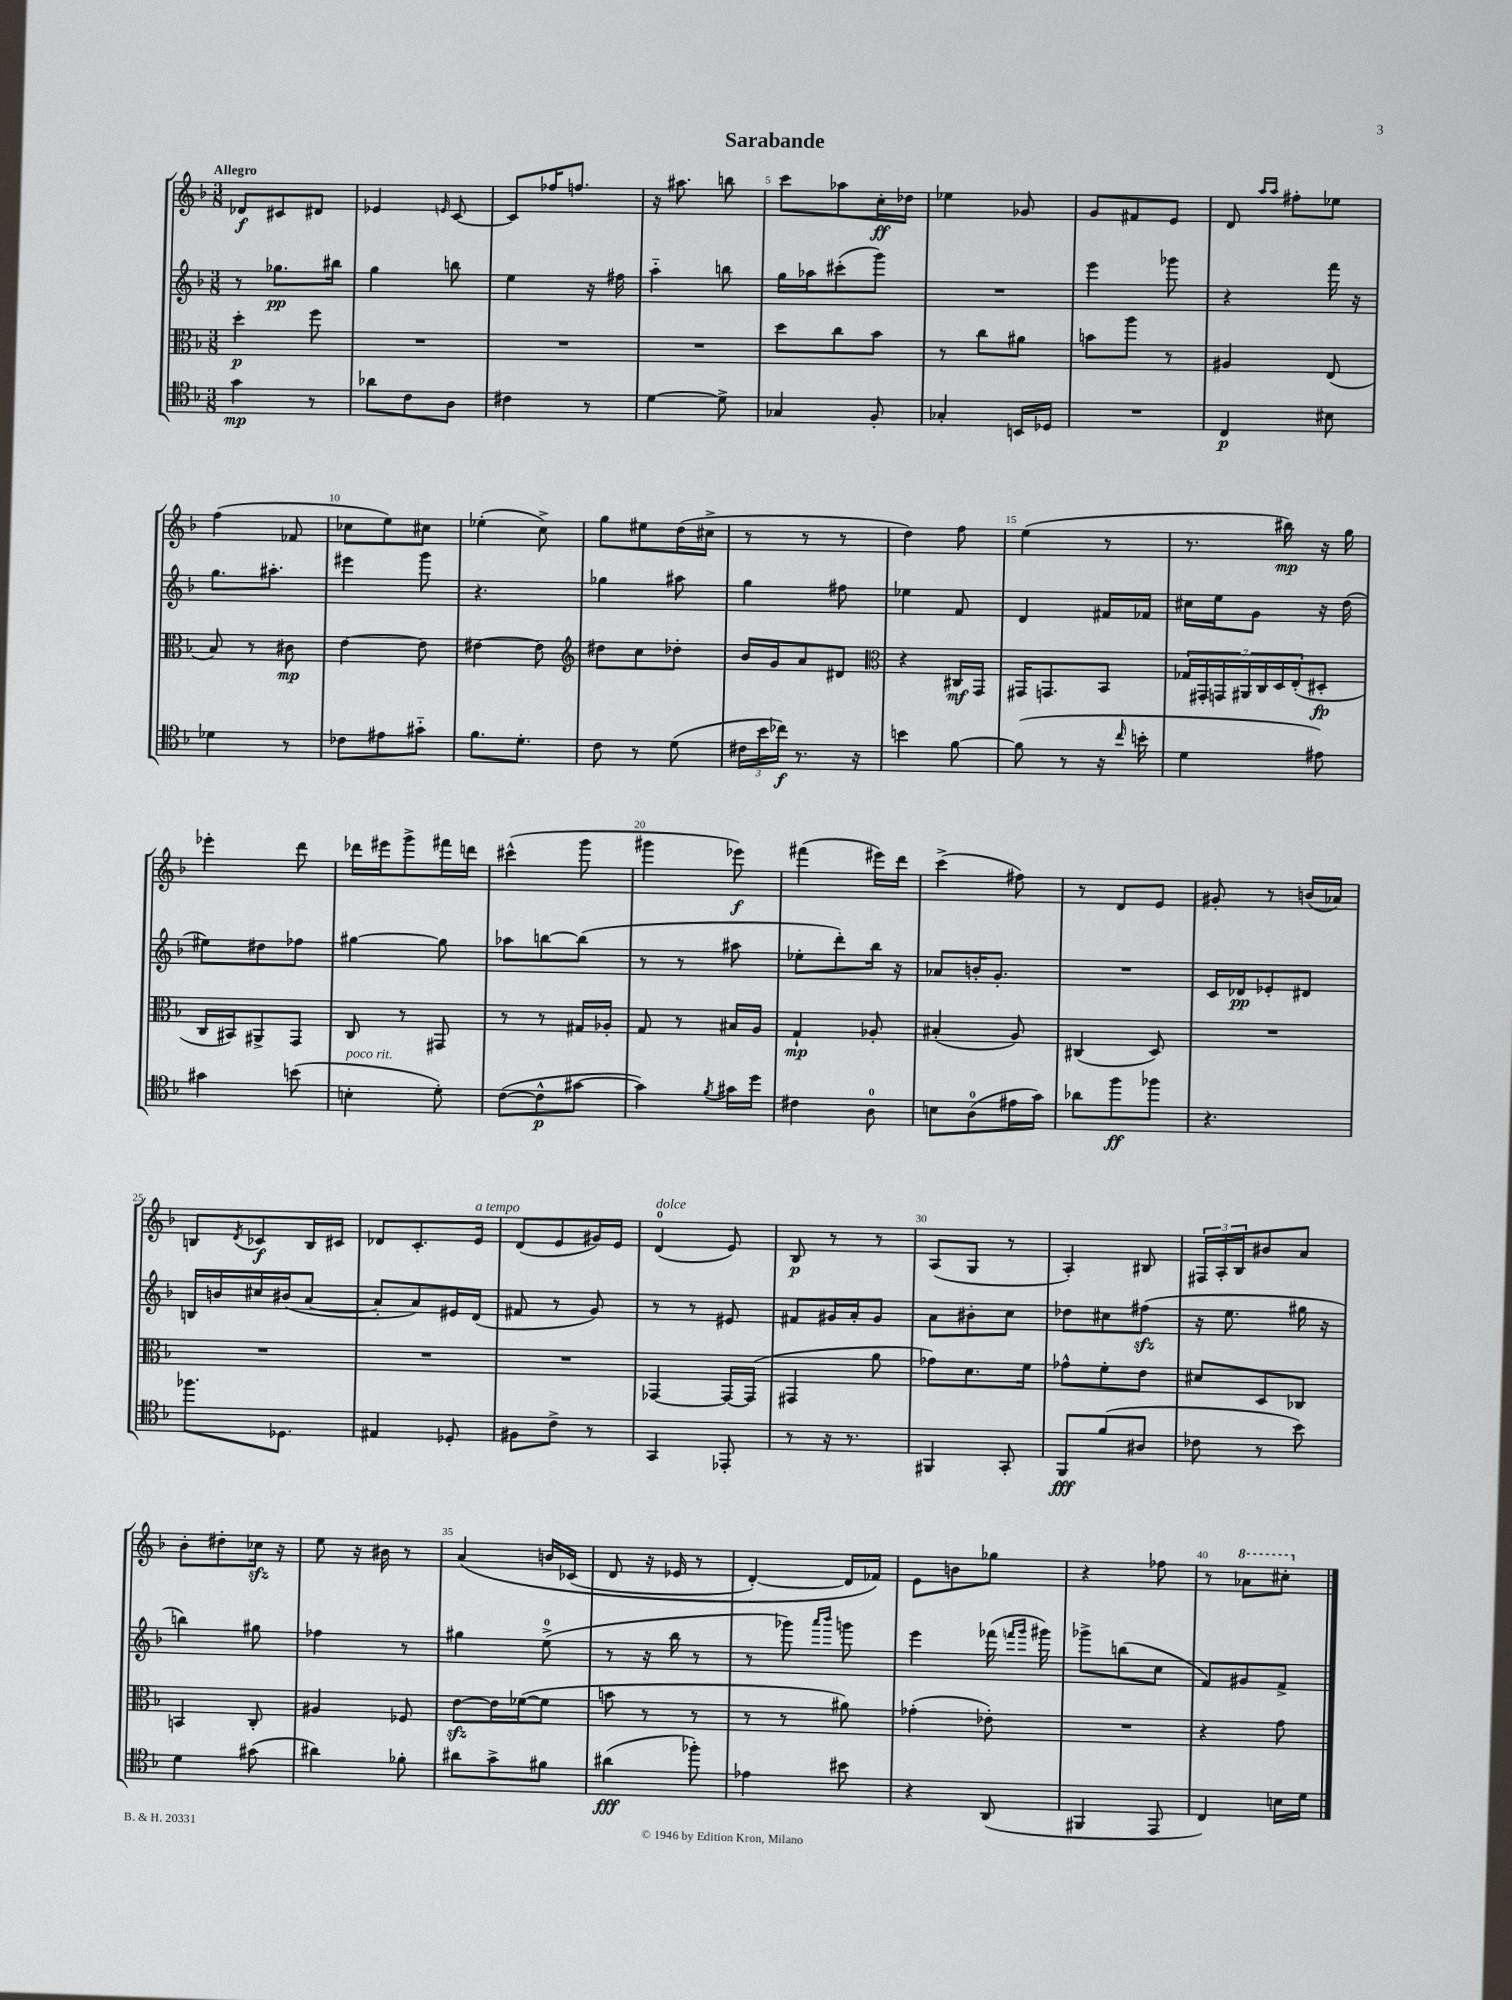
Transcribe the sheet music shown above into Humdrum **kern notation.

**kern	**dynam	**kern	**dynam	**kern	**dynam	**kern	**dynam
*part4	*part4	*part3	*part3	*part2	*part2	*part1	*part1
*staff4	*staff4	*staff3	*staff3	*staff2	*staff2	*staff1	*staff1
*clefC4	*	*clefC3	*	*clefG2	*	*clefG2	*
*k[b-]	*	*k[b-]	*	*k[b-]	*	*k[b-]	*
*M3/8	*	*M3/8	*	*M3/8	*	*M3/8	*
=1	=1	=1	=1	=1	=1	=1	=1
!	!	!	!	!	!	!LO:TX:a:B:t=Allegro	!
4g\	mp	4dd'\	p	8r	.	8d-X/L	f
.	.	.	.	8.gg-X\L	pp	8c#X/	.
8r	.	8ff\	.	.	.	8d#X/J	.
.	.	.	.	16bb#X\Jk	.	.	.
=2	=2	=2	=2	=2	=2	=2	=2
8a-X\L	.	4.r	.	4gg\	.	4e-X/	.
8c\	.	.	.	.	.	.	.
.	.	.	.	.	.	16qqen/	.
8A\J	.	.	.	8bbn\	.	[8c/	.
=3	=3	=3	=3	=3	=3	=3	=3
4c#X\	.	4.r	.	4ee\	.	8c/L]	.
.	.	.	.	.	.	16ff-X/K	.
.	.	.	.	.	.	8.ffn/J	.
8r	.	.	.	16r	.	.	.
.	.	.	.	16ff#X\	.	.	.
=4	=4	=4	=4	=4	=4	=4	=4
[4d\	.	4.r	.	4aa\	.	16r	.
.	.	.	.	.	.	8.aa#X\	.
8d^\]	.	.	.	8bbn\	.	8bbn\	.
=5	=5	=5	=5	=5	=5	=5	=5
4G-X/	.	8dd\L	.	16gg\LL	.	8ccc\L	.
.	.	.	.	16aa-X\J	.	.	.
.	.	8cc\	.	(8ccc#X'\	.	8aa-X\	.
8F'/	.	8b-\J	.	8ggg\J)	.	16cc'\L	ff
.	.	.	.	.	.	16dd-X\JJ	.
=6	=6	=6	=6	=6	=6	=6	=6
4G-X'/	.	8r	.	4.r	.	4ee-X\	.
.	.	8cc\L	.	.	.	.	.
16BBn/LL	.	8a#X\J	.	.	.	8g-X/	.
16D-X/JJ	.	.	.	.	.	.	.
=7	=7	=7	=7	=7	=7	=7	=7
4.r	.	8bn\L	.	4eee\	.	8g/L	.
.	.	8aa\J	.	.	.	8f#X/	.
.	.	8r	.	8ggg-X\	.	8e/J	.
=8	=8	=8	=8	=8	=8	=8	=8
4C/	p	4A#X/	.	4r	.	8d/	.
.	.	.	.	.	.	16qqaa/LL	.
.	.	.	.	.	.	16qqaa/JJ	.
.	.	.	.	.	.	8ff#X'\L	.
8B#X\	.	(8E/	.	16fff\	.	8ee-X\J	.
.	.	.	.	16r	.	.	.
!!LO:LB:g=z
=9	=9	=9	=9	=9	=9	=9	=9
4d-X\	.	8B-/)	.	8.gg\L	.	(4ff\	.
.	.	8r	.	.	.	.	.
.	.	.	.	8.aa#X'\J	.	.	.
8r	.	8c#X\	mp	.	.	8f-X/	.
=10	=10	=10	=10	=10	=10	=10	=10
8c-X\L	.	[4e\	.	4eee#X\	.	8cc-X\L	.
8e#X\	.	.	.	.	.	8ee\)	.
8g#X\J	.	8e\]	.	8ggg\	.	8cc#X\J	.
=11	=11	=11	=11	=11	=11	=11	=11
8.f\L	.	[4e#X\	.	4.r	.	(4ee-X'\	.
8.d'\J	.	.	.	.	.	.	.
.	.	8e#\]	.	.	.	8cc^\)	.
=12	=12	=12	=12	=12	=12	=12	=12
*	*	*clefG2	*	*	*	*	*
8c\	.	8dd#X\L	.	4gg-X\	.	8gg\L	.
8r	.	8cc\	.	.	.	8ee#X\	.
(8d\	.	8dd-X'\J	.	8aa#X\	.	(16dd\L	.
.	.	.	.	.	.	16cc#X^\JJ	.
=13	=13	=13	=13	=13	=13	=13	=13
24c#X\LL	.	16b-/LL	.	4gg\	.	8r	.
24b-\	.	.	.	.	.	.	.
.	.	16g/J	.	.	.	.	.
24cc-X\JJ)	f	.	.	.	.	.	.
8.r	.	8a/	.	.	.	8r	.
.	.	8d#X/J	.	8ff#X\	.	8r	.
16r	.	.	.	.	.	.	.
=14	=14	=14	=14	=14	=14	=14	=14
*	*	*clefC3	*	*	*	*	*
4bn\	.	4r	.	4ee-X\	.	4dd\)	.
[8f\	.	16C#X/LL	mf	8f/	.	8ff\	.
.	.	16GG/JJ	.	.	.	.	.
=15	=15	=15	=15	=15	=15	=15	=15
(8f\]	.	16GG#X/KL	.	4d/	.	(4ee\	.
.	.	8.GGn/	.	.	.	.	.
8r	.	.	.	.	.	.	.
16r	.	8BB-/J	.	16f#X/LL	.	8r	.
16qqcc/	.	.	.	.	.	.	.
16bn'\	.	.	.	16f-X/JJ	.	.	.
=16	=16	=16	=16	=16	=16	=16	=16
4d\	.	28G-X/LL	.	16cc#X\LL	.	8.r	.
.	.	28GG#X'/	.	.	.	.	.
.	.	.	.	16ee\J	.	.	.
.	.	28GGn/	.	.	.	.	.
.	.	28AA#X/	.	.	.	.	.
.	.	.	.	8g\J	.	.	.
.	.	28C/	.	.	.	.	.
.	.	28D/	.	.	.	.	.
.	.	.	.	.	.	16bb#X\)	mp
.	.	(28E'/J	.	.	.	.	.
8e#X\)	.	8D#X'/J	fp	16r	.	16r	.
.	.	.	.	(16dd\	.	16gg\	.
!!LO:LB:g=z
=17	=17	=17	=17	=17	=17	=17	=17
4g#X\	.	16C/LL	.	8ee#X\L)	.	4eee-X'\	.
.	.	16BB#X/J)	.	.	.	.	.
.	.	8AA#X^/	.	8dd#X\	.	.	.
(8bn\	.	8GG/J	.	8ff-X\J	.	8ddd\	.
=18	=18	=18	=18	=18	=18	=18	=18
!LO:TX:a:i:t=poco rit.	!	!	!	!	!	!	!
4Bn'\	.	8C/	.	[4gg#X\	.	16ddd-X\LL	.
.	.	.	.	.	.	16eee#X\J	.
.	.	8r	.	.	.	8ggg^\	.
8d'\)	.	8GG#X/	.	8gg#\]	.	16fff#X\L	.
.	.	.	.	.	.	16dddn\JJ	.
=19	=19	=19	=19	=19	=19	=19	=19
([8c\L	.	8r	.	8aa-X\L	.	(4ccc#X^^\	.
8c^^\]	p	8r	.	[8bbn\	.	.	.
[8g#X\J	.	16G#X/LL	.	(8bb\J]	.	8ggg\	.
.	.	16A-X'/JJ	.	.	.	.	.
=20	=20	=20	=20	=20	=20	=20	=20
4g#\])	.	8G/	.	8r	.	4ggg#X\	.
.	.	8r	.	8r	.	.	.
8qf/	.	.	.	.	.	.	.
16g#X\LL	.	16B#X/LL	.	8aa#X\	.	8eee-X\)	f
16dd\JJ	.	16A/JJ	.	.	.	.	.
=21	=21	=21	=21	=21	=21	=21	=21
4c#X\	.	4G`/	mp	8ee-X'\L	.	(4fff#X\	.
.	.	.	.	8ddd'\)	.	.	.
8A\	.	8A-X'/	.	16bb-\Jk	.	16eee#X\LL)	.
.	.	.	.	16r	.	16ddd\JJ	.
=22	=22	=22	=22	=22	=22	=22	=22
8Bn\L	.	(4B#X'/	.	8a-X/L	.	(4ccc^\	.
(8A\	.	.	.	16bn'/K	.	.	.
.	.	.	.	8.g'/J	.	.	.
16e#X\L	.	8A/)	.	.	.	8ff#X\)	.
16g\JJ)	.	.	.	.	.	.	.
=23	=23	=23	=23	=23	=23	=23	=23
8a-X\L	.	(4C#X/	.	4.r	.	8r	.
8ff\	ff	.	.	.	.	8d/L	.
8ff-X\J	.	8D/)	.	.	.	8e/J	.
=24	=24	=24	=24	=24	=24	=24	=24
4.r	.	4.r	.	16c/LL	.	8g#X'/	.
.	.	.	.	16d-X/J	pp	.	.
.	.	.	.	8e-X'/	.	8r	.
.	.	.	.	8d#X/J	.	(16bn/LL	.
.	.	.	.	.	.	16a-X/JJ)	.
!!LO:LB:g=z
=25	=25	=25	=25	=25	=25	=25	=25
8.ff-X\L	.	4.r	.	16Bn/LL	.	8Bn/L	.
.	.	.	.	16bn/	.	.	.
.	.	.	.	.	.	8qd/	.
.	.	.	.	16cc#X/	.	8c-X/	f
8.D-X\J	.	.	.	(16b#X/J	.	.	.
.	.	.	.	[8a/J	.	16B/L	.
.	.	.	.	.	.	16c#X/JJ	.
=26	=26	=26	=26	=26	=26	=26	=26
4E#X/	.	4.r	.	8a'/L]	.	8d-X/L	.
.	.	.	.	8a/)	.	8.c'/	.
8D-X'/	.	.	.	16e#X/L	.	.	.
!	!	!	!	!	!	!LO:TX:a:i:t=a tempo	!
.	.	.	.	(16d/JJ	.	16e/Jk	.
=27	=27	=27	=27	=27	=27	=27	=27
8F#X\L	.	4.r	.	8f#X/	.	(8d/L	.
8c^\J	.	.	.	8r	.	8e/	.
8r	.	.	.	8g/)	.	16g#X/L)	.
.	.	.	.	.	.	16e/JJ	.
=28	=28	=28	=28	=28	=28	=28	=28
!	!	!	!	!	!	!LO:TX:a:i:t=dolce	!
4GG/	.	[4GG-X/	.	8r	.	(4d/	.
.	.	.	.	8r	.	.	.
8EE-X'/	.	16GG-/LL_	.	8e#X/	.	8e/)	.
.	.	(16GG-/JJ]	.	.	.	.	.
=29	=29	=29	=29	=29	=29	=29	=29
8r	.	4GG#X/	.	8f#X/L	.	8B-/	p
16r	.	.	.	16g#X/L	.	8r	.
8.r	.	.	.	16a'/J	.	.	.
.	.	8a\	.	8g#/J	.	8r	.
=30	=30	=30	=30	=30	=30	=30	=30
4FF#X/	.	8g-X\L)	.	8a\L	.	(8A/L	.
.	.	8.d\	.	8b#X'\	.	8G/J	.
8GG'/	.	.	.	8cc\J	.	8r	.
.	.	16f\Jk	.	.	.	.	.
=31	=31	=31	=31	=31	=31	=31	=31
8FF/L	fff	8g-X^^\L	.	8dd-X\L	.	4A'/)	.
(8f/	.	8f'\	.	8cc#X\	.	.	.
8A#X/J	.	8e\J	.	(8ff#Xzz\J	.	8B#X/	.
=32	=32	=32	=32	=32	=32	=32	=32
8c-X\	.	8d#X/L	.	16r	.	24F#X/LL	.
.	.	.	.	.	.	24A'/	.
.	.	.	.	8.ee\	.	.	.
.	.	.	.	.	.	24B-/J	.
8r	.	8D/	.	.	.	8b#X/	.
8b-\)	.	8C-X/J	.	16gg#X\	.	8a/J	.
.	.	.	.	16r	.	.	.
!!LO:LB:g=z
=33	=33	=33	=33	=33	=33	=33	=33
4d\	.	4BBn/	.	4bbn\)	.	8b-'\L	.
.	.	.	.	.	.	8dd#X'\	.
(8g#X\	.	8C'/	.	8gg#X\	.	16cc-Xzz\Jk	.
.	.	.	.	.	.	16r	.
=34	=34	=34	=34	=34	=34	=34	=34
4a#X\)	.	4A#X/	.	4ff-X\	.	8ee\	.
.	.	.	.	.	.	16r	.
.	.	.	.	.	.	16b#X\	.
8f-X'\	.	8F-X/	.	8r	.	8r	.
=35	=35	=35	=35	=35	=35	=35	=35
8a#X\L	.	[8ezz\L	.	4gg#X\	.	(4a/	.
8g^\	.	16e\L]	.	.	.	.	.
.	.	([16f-X\J	.	.	.	.	.
8f#X\J	.	8f-\J]	.	(8ee^\	.	16bn/LL	.
.	.	.	.	.	.	(16c-X/JJ	.
=36	=36	=36	=36	=36	=36	=36	=36
(4a#X\	fff	8bn\	.	8r	.	8d/	.
.	.	8r	.	16r	.	16r	.
.	.	.	.	16bb-\	.	16e-X/	.
8ff-X'\)	.	8r	.	8r	.	8r	.
=37	=37	=37	=37	=37	=37	=37	=37
4e-X\	.	8r	.	8r	.	[4d'/)	.
.	.	8r	.	8ggg-X\)	.	.	.
.	.	.	.	16qqaaa/LL	.	.	.
.	.	.	.	16qqbbb-/JJ	.	.	.
8b#X\	.	8a#X\)	.	8gggn\	.	16d/LL]	.
.	.	.	.	.	.	16f-X/JJ)	.
=38	=38	=38	=38	=38	=38	=38	=38
4r	.	(4g-X'\	.	4eee\	.	8e\L	.
.	.	.	.	.	.	8bn\	.
(8AA/	.	8e-X'\)	.	(16fff-X\	.	8gg-X\J	.
.	.	.	.	16qqfffn/LL	.	.	.
.	.	.	.	16qqggg/JJ	.	.	.
.	.	.	.	16ggg#X\)	.	.	.
=39	=39	=39	=39	=39	=39	=39	=39
4FF#X/	.	4.r	.	8ggg-X^\L	.	4r	.
.	.	.	.	(8bbn\	.	.	.
8EE/	.	.	.	8cc\J	.	8ff-X\	.
=40	=40	=40	=40	=40	=40	=40	=40
4C/)	.	4r	.	8f/L)	.	8r	.
*	*	*	*	*	*	*8va	*
.	.	.	.	8g#X/	.	8aa-X\L	.
16Bn\LL	.	8g\	.	8f^/J	.	8ccc#X'\J	.
16d\JJ	.	.	.	.	.	.	.
*	*	*	*	*	*	*X8va	*
==	==	==	==	==	==	==	==
*-	*-	*-	*-	*-	*-	*-	*-
